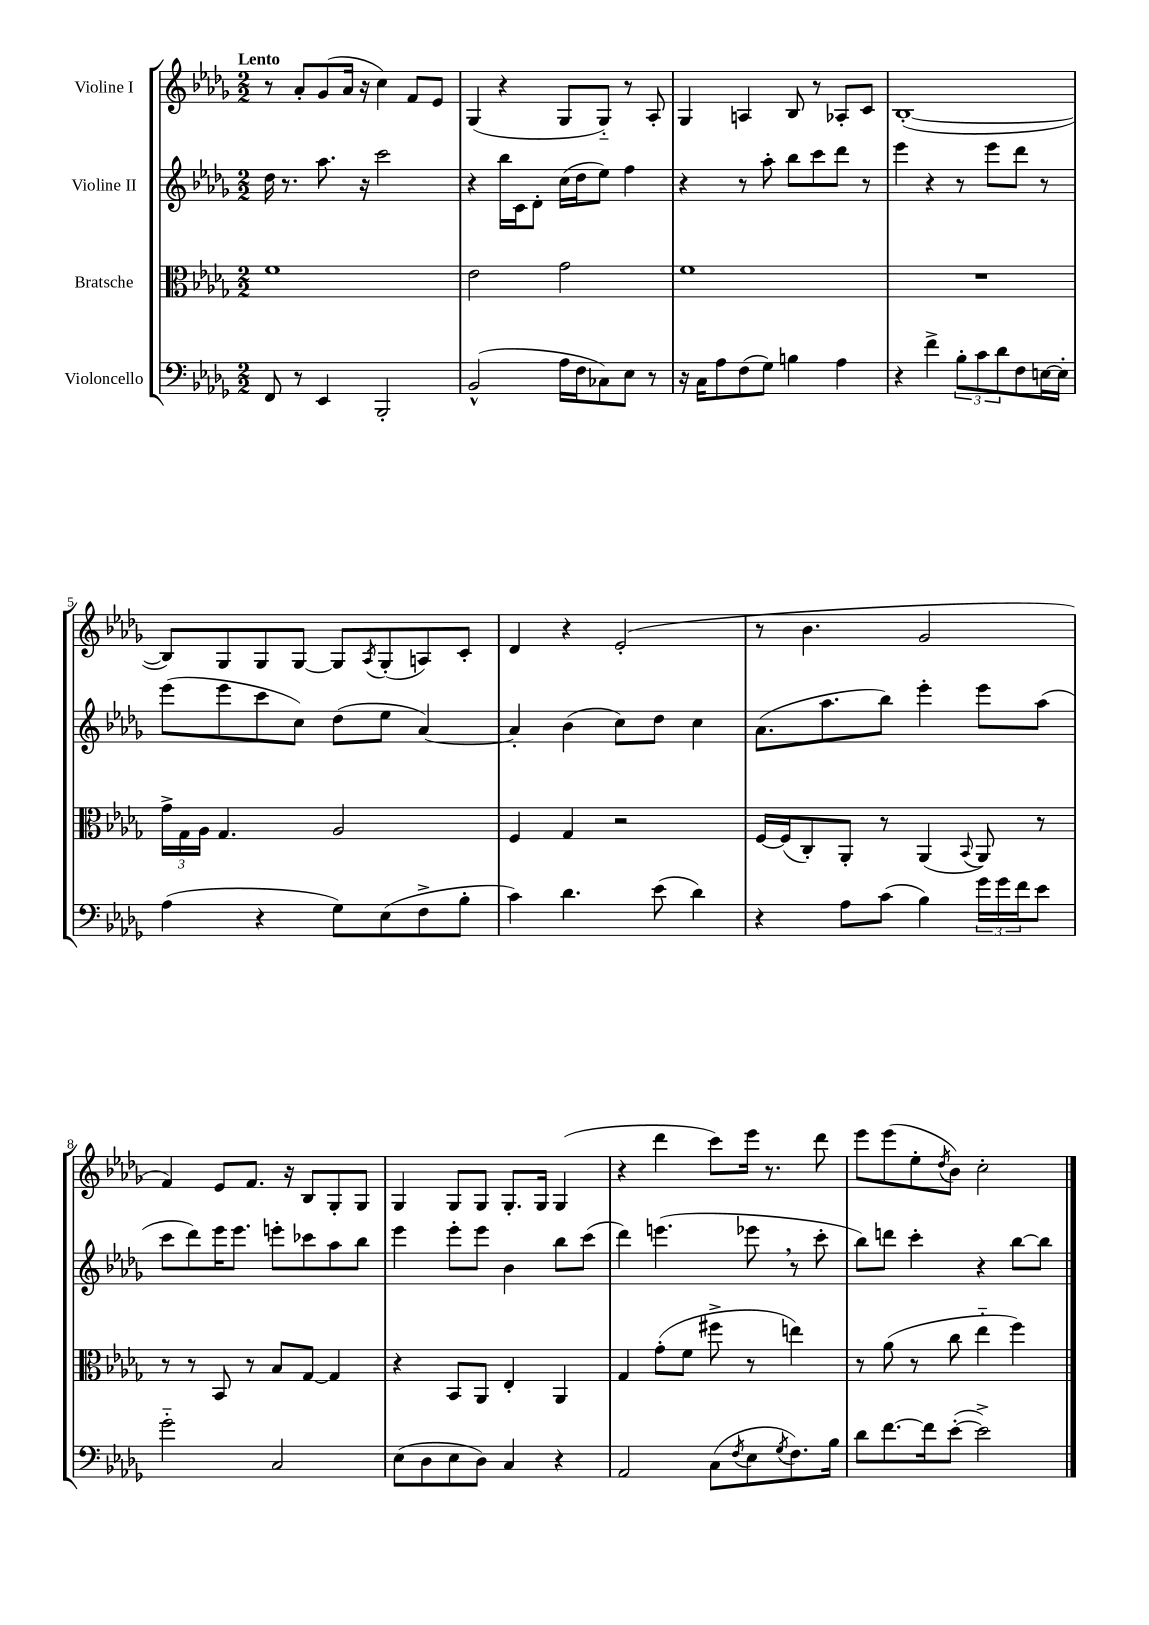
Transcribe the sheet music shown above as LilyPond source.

<<
\new StaffGroup <<
\new Staff = "s0" \with { instrumentName = "Violine I" } {
    \clef treble \key des \major \numericTimeSignature \time 2/2 \tempo "Lento"
    r8 aes'8-. ges'8( aes'16 r16 c''4) f'8 ees'8 |
    ges4( r4 ges8 ges8-_) r8 aes8-. |
    ges4 a4 bes8 r8 aes8-. c'8 |
    bes1~-.( |
    bes8) ges8 ges8 ges8~ ges8 \acciaccatura { aes8 } ges8-.( a8) c'8-. |
    des'4 r4 ees'2-.( |
    r8 bes'4. ges'2 |
    f'4) ees'8 f'8. r16 bes8 ges8-. ges8 |
    ges4 ges8 ges8 ges8.-. ges16 ges4( |
    r4 des'''4 c'''8) ees'''16 r8. des'''8 |
    ees'''8 ees'''8( ees''8-. \acciaccatura { des''8 } bes'8) c''2-. \bar "|." |
}
\new Staff = "s1" \with { instrumentName = "Violine II" } {
    \clef treble \key des \major \numericTimeSignature \time 2/2
    des''16 r8. aes''8. r16 c'''2 |
    r4 bes''16 c'16 des'8-. c''16( des''16 ees''8) f''4 |
    r4 r8 aes''8-. bes''8 c'''8 des'''8 r8 |
    ees'''4 r4 r8 ees'''8 des'''8 r8 |
    ees'''8( ees'''8 c'''8 c''8) des''8( ees''8 aes'4~) |
    aes'4-. bes'4( c''8) des''8 c''4 |
    aes'8.( aes''8. bes''8) ees'''4-. ees'''8 aes''8( |
    c'''8 des'''8) ees'''16 ees'''8. e'''8-. ces'''8 aes''8 bes''8 |
    ees'''4 ees'''8-. ees'''8 bes'4 bes''8 c'''8( |
    des'''4) e'''4.( ees'''8 \breathe r8 c'''8-. |
    bes''8) d'''8 c'''4-. r4 bes''8~ bes''8 \bar "|." |
}
\new Staff = "s2" \with { instrumentName = "Bratsche" } {
    \clef alto \key des \major \numericTimeSignature \time 2/2
    f'1 |
    ees'2 ges'2 |
    f'1 |
    R1 |
    \tuplet 3/2 { ges'16-> ges16 aes16 } ges4. aes2 |
    f4 ges4 r2 |
    f16~ f16( c8-.) aes,8-. r8 aes,4( \appoggiatura { bes,8 } aes,8) r8 |
    r8 r8 bes,8 r8 bes8 ges8~ ges4 |
    r4 bes,8 aes,8 ees4-. aes,4 |
    ges4 ges'8-.( f'8 fis''8-> r8 e''4) |
    r8 aes'8( r8 c''8 ees''4-_ f''4) \bar "|." |
}
\new Staff = "s3" \with { instrumentName = "Violoncello" } {
    \clef bass \key des \major \numericTimeSignature \time 2/2
    f,8 r8 ees,4 bes,,2-. |
    bes,2-^( aes16 f16 ces8) ees8 r8 |
    r16 c16 aes8 f8( ges8) b4 aes4 |
    r4 f'4-> \tuplet 3/2 { bes8-. c'8 des'8 } f8 e16~ e16-. |
    aes4( r4 ges8) ees8( f8-> bes8-. |
    c'4) des'4. ees'8( des'4) |
    r4 aes8 c'8( bes4) \tuplet 3/2 { ges'16 ges'16 f'16 } ees'8 |
    ges'2-_ c2 |
    ees8( des8 ees8 des8) c4 r4 |
    aes,2 c8( \acciaccatura { f8 } ees8 \acciaccatura { ges8 } f8.) bes16 |
    des'8 f'8.~ f'16 ees'8~-.( ees'2->) \bar "|." |
}
>>
>>
